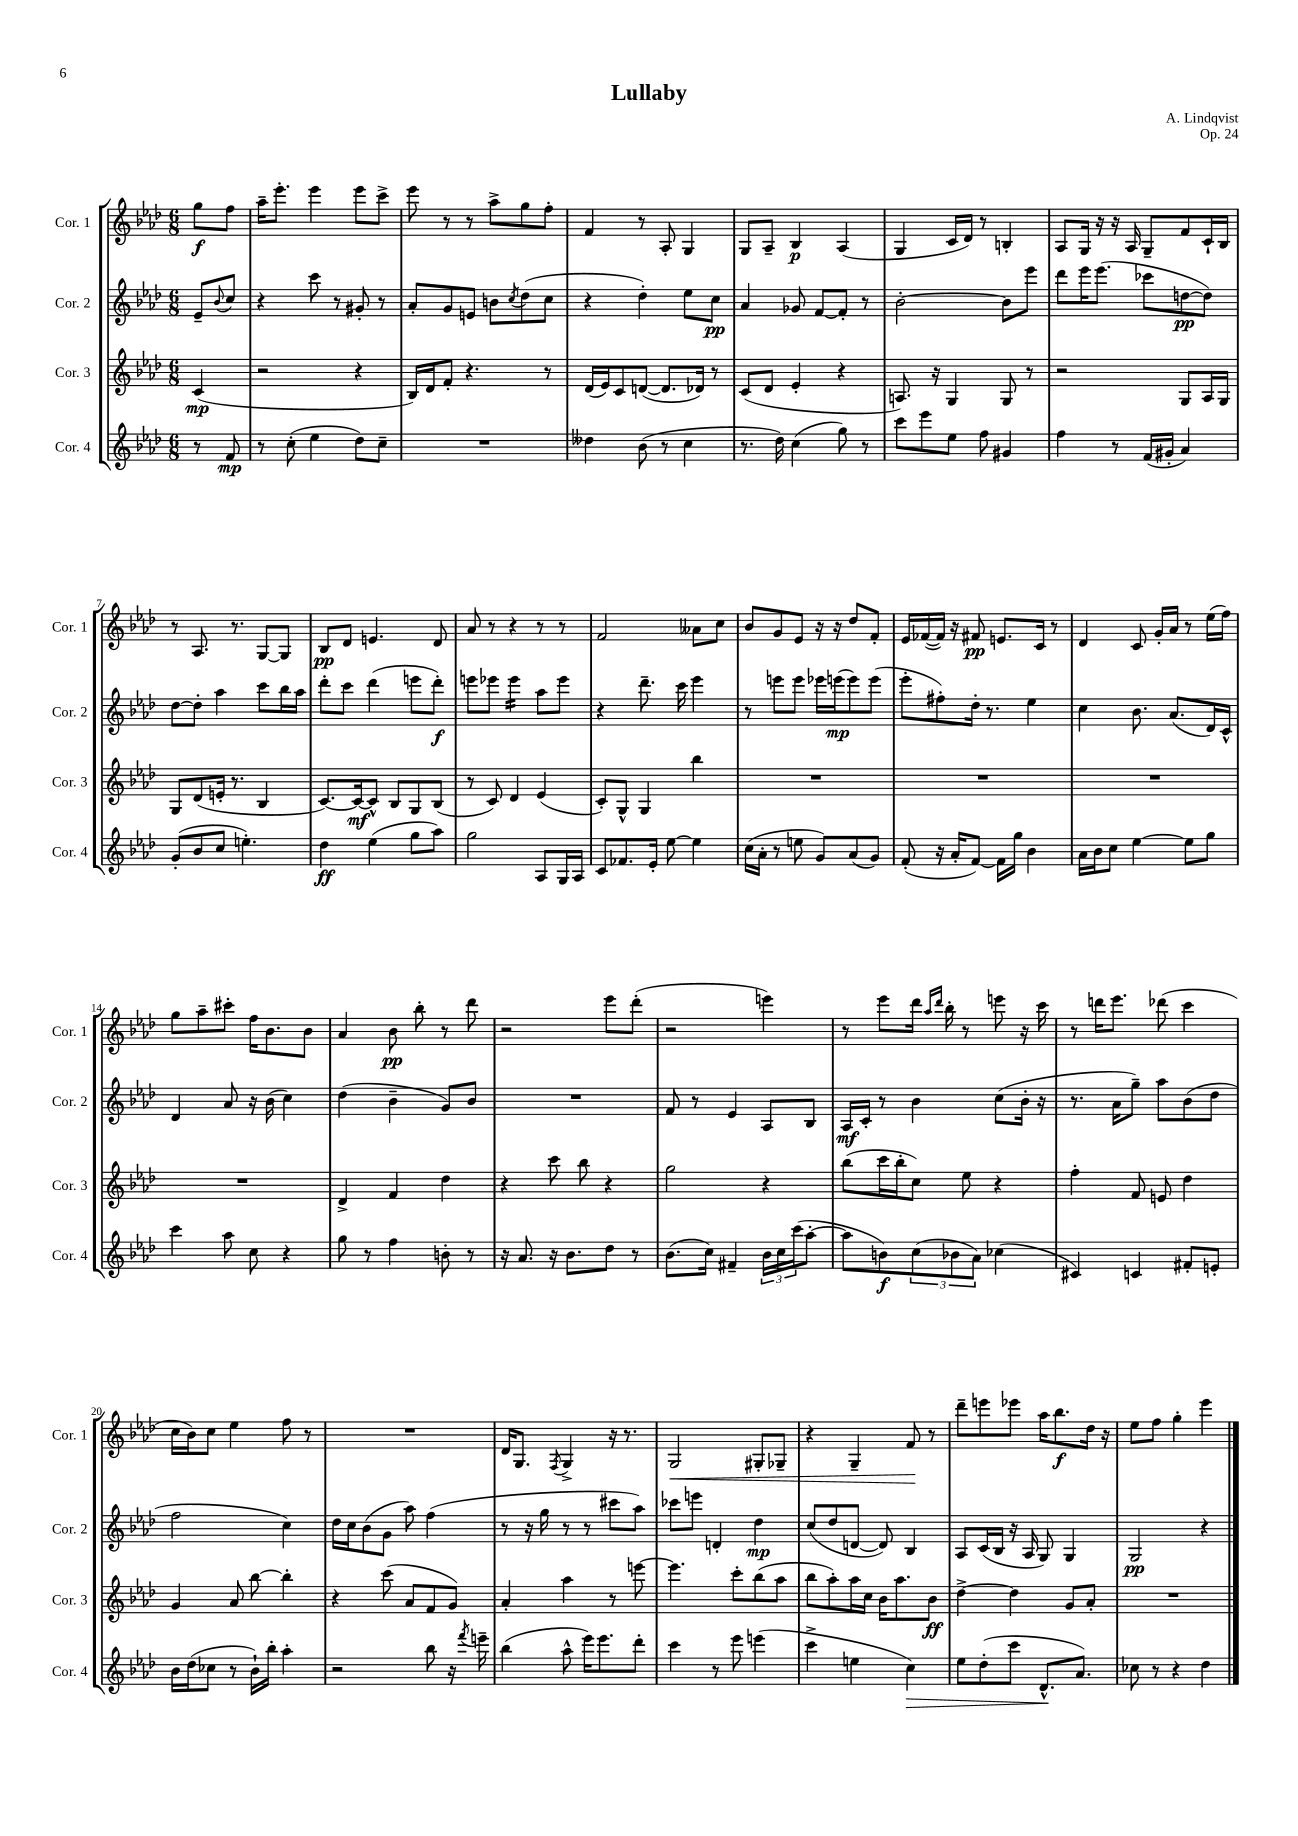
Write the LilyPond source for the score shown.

\header { title = "Lullaby" composer = "A. Lindqvist" opus = "Op. 24" }
<<
\new StaffGroup <<
\new Staff = "s0" \with { instrumentName = "Cor. 1" shortInstrumentName = "Cor. 1" } {
    \clef treble \key aes \major \numericTimeSignature \time 6/8 \partial 4
    g''8\f f''8 |
    aes''16-- ees'''8.-. ees'''4 ees'''8 c'''8-> |
    ees'''8 r8 r8 aes''8-> g''8 f''8-. |
    f'4 r8 aes8-. g4 |
    g8 aes8-- bes4\p aes4( |
    g4 c'16 des'16) r8 b4-. |
    aes8 g16 r16 r16 aes16 g8-- f'8 c'16-! bes16 |
    r8 aes8. r8. g8~ g8 |
    bes8\pp des'8 e'4. des'8 |
    aes'8 r8 r4 r8 r8 |
    f'2 aeses'8 c''8 |
    bes'8 g'8 ees'8 r16 r16 des''8 f'8-. |
    ees'16 fes'16~( fes'16) r16 fis'8\pp e'8. c'16 r8 |
    des'4 c'8 g'16-. aes'16 r8 ees''16( f''16) |
    g''8 aes''8-- cis'''8-. f''16 bes'8. bes'8 |
    aes'4 bes'8\pp bes''8-. r8 des'''8 |
    r2 ees'''8 des'''8-.( |
    r2 e'''4) |
    r8 ees'''8 des'''16 \grace { aes''16 des'''16 } bes''16-. r8 e'''8 r16 c'''16 |
    r8 d'''16 ees'''8. des'''8( c'''4 |
    c''16 bes'16) c''8 ees''4 f''8 r8 |
    R2. |
    des'16 g8. \acciaccatura { f8 } g4-> r16 r8. |
    g2\< gis8-. ges8-- |
    r4 g4-- f'8\! r8 |
    des'''8-- e'''8 ees'''8 aes''16 bes''8.\f des''16 r16 |
    ees''8 f''8 g''4-. ees'''4 \bar "|." |
}
\new Staff = "s1" \with { instrumentName = "Cor. 2" shortInstrumentName = "Cor. 2" } {
    \clef treble \key aes \major \numericTimeSignature \time 6/8 \partial 4
    ees'8-- \appoggiatura { bes'8 } c''8 |
    r4 c'''8 r8 gis'8-. r8 |
    aes'8-. g'8 e'8 b'8 \acciaccatura { c''8 } des''8( c''8 |
    r4 des''4-.) ees''8 c''8\pp |
    aes'4 ges'8 f'8~ f'8-. r8 |
    bes'2~-. bes'8 ees'''8 |
    des'''8 ees'''16 ees'''8.( ces'''8 d''8~\pp d''8) |
    des''8~ des''8-. aes''4 c'''8 bes''16 aes''16 |
    des'''8-. c'''8 des'''4( e'''8 des'''8-.\f) |
    e'''8 ees'''8 ees'''4:16 aes''8 ees'''8 |
    r4 des'''8.-- c'''16 ees'''4 |
    r8 e'''8 e'''8 ees'''16 e'''16\mp( e'''8) e'''8( |
    ees'''8-. fis''8-.) des''16-. r8. ees''4 |
    c''4 bes'8. aes'8.( des'16) c'16-^ |
    des'4 aes'8 r16 bes'16( c''4) |
    des''4( bes'4-- g'8) bes'8 |
    R2. |
    f'8 r8 ees'4 aes8 bes8 |
    aes16\mf c'16-. r8 bes'4 c''8( bes'16-. r16 |
    r8. aes'16 g''8--) aes''8 bes'8( des''8 |
    f''2 c''4) |
    des''16 c''16 bes'8( g'8 aes''8) f''4( |
    r8 r16 g''16 r8 r8 cis'''8 aes''8) |
    ces'''8 e'''8 d'4-. des''4\mp |
    c''8( des''8 d'8~ d'8) bes4 |
    aes8 c'16( bes16 r16 aes16 g8) g4 |
    g2\pp r4 \bar "|." |
}
\new Staff = "s2" \with { instrumentName = "Cor. 3" shortInstrumentName = "Cor. 3" } {
    \clef treble \key aes \major \numericTimeSignature \time 6/8 \partial 4
    c'4\mp( |
    r2 r4 |
    bes16) des'16 f'8-. r4. r8 |
    des'16( ees'16) c'8 d'8~( d'8. des'16) r8 |
    c'8( des'8 ees'4-. r4 |
    a8.) r16 g4 g8 r8 |
    r2 g8 aes16 g16 |
    g8 des'8( e'16-. r8. bes4 |
    c'8.~) c'16~\mf c'8-^ bes8 g8 bes8( |
    r8 c'8) des'4 ees'4( |
    c'8-.) g8-^ g4 bes''4 |
    R2. |
    R2. |
    R2. |
    R2. |
    des'4-> f'4 des''4 |
    r4 c'''8 bes''8 r4 |
    g''2 r4 |
    bes''8( c'''16 bes''16-. c''8) ees''8 r4 |
    f''4-. f'8 e'8 des''4 |
    g'4 aes'8 bes''8~ bes''4-. |
    r4 c'''8( aes'8 f'8 g'8) |
    aes'4-. aes''4 r8 e'''8~ |
    e'''4. c'''8-. bes''8( aes''8 |
    bes''8 aes''8-.) aes''16 c''16 bes'16 aes''8. bes'8\ff |
    des''4~-> des''4 g'8 aes'8-. |
    R2. \bar "|." |
}
\new Staff = "s3" \with { instrumentName = "Cor. 4" shortInstrumentName = "Cor. 4" } {
    \clef treble \key aes \major \numericTimeSignature \time 6/8 \partial 4
    r8 f'8\mp |
    r8 c''8-.( ees''4 des''8) c''8-- |
    R2. |
    deses''4 bes'8( r8 c''4 |
    r8. des''16) c''4( g''8) r8 |
    c'''8 ees'''8 ees''8 f''8 gis'4 |
    f''4 r8 f'16( gis'16-. aes'4) |
    g'8-.( bes'8 c''8 e''4.-.) |
    des''4\ff ees''4( g''8 aes''8) |
    g''2 aes8 g16 aes16 |
    c'8 fes'8. ees'16-. ees''8~ ees''4 |
    c''16( aes'16-. r8 e''8 g'8) aes'8( g'8) |
    f'8-.( r16 aes'16-. f'8~) f'16 g''16 bes'4 |
    aes'16 bes'16 c''8 ees''4~ ees''8 g''8 |
    c'''4 aes''8 c''8 r4 |
    g''8 r8 f''4 b'8-. r8 |
    r16 aes'8. r16 bes'8. des''8 r8 |
    bes'8.( c''16) fis'4-- \tuplet 3/2 { bes'16 c''16 c'''16( } aes''8~-. |
    aes''8 b'8\f) \tuplet 3/2 { c''8( bes'8 aes'8) } ces''4( |
    cis'4) c'4 fis'8-. e'8-. |
    bes'16 des''16( ces''8 r8 bes'16-!) bes''16-. aes''4-. |
    r2 bes''8 r16 \acciaccatura { f'''8 } e'''16-- |
    bes''4( aes''8-^ ees'''16) ees'''8. des'''8-. |
    c'''4 r8 ees'''8 e'''4( |
    c'''4-> e''4 c''4\>) |
    ees''8 des''8-.( c'''8 des'8.-^\! aes'8.) |
    ces''8 r8 r4 des''4 \bar "|." |
}
>>
>>
